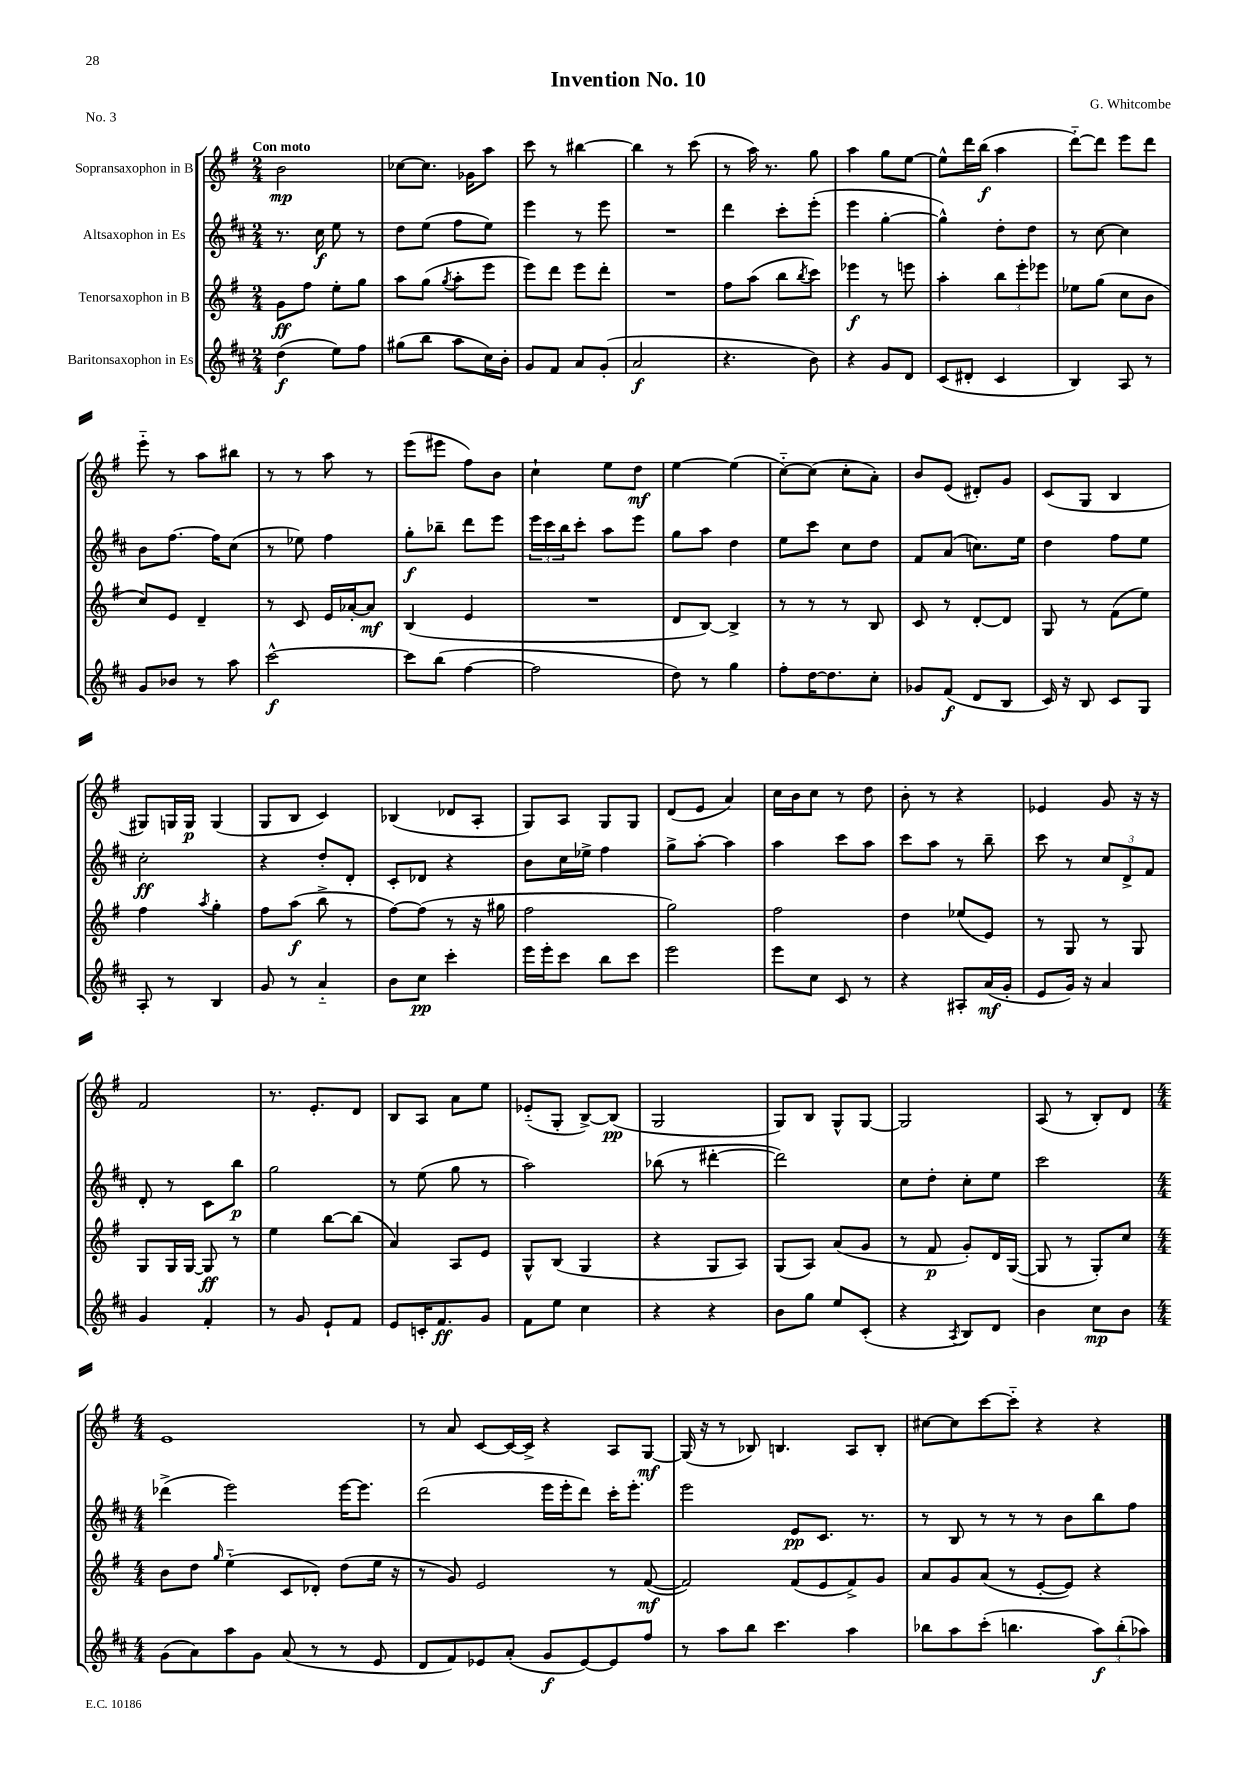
\header { title = "Invention No. 10" composer = "G. Whitcombe" piece = "No. 3" }
<<
\new StaffGroup <<
\new Staff = "s0" \with { instrumentName = "Sopransaxophon in B" } {
    \clef treble \key g \major \numericTimeSignature \time 2/4 \tempo "Con moto"
    b'2\mp |
    ces''8~ ces''8. ges'16 a''8 |
    c'''8 r8 bis''4~ |
    bis''4 r8 c'''8( |
    r8 a''16) r8. g''8 |
    a''4 g''8 e''8~ |
    e''8-^ d'''16 b''16\f( a''4 |
    d'''8~-_) d'''8 e'''8 d'''8 |
    e'''8-_ r8 a''8 bis''8 |
    r8 r8 a''8 r8 |
    e'''8( eis'''8 fis''8) b'8 |
    c''4-! e''8 d''8\mf |
    e''4~ e''4( |
    c''8~-_) c''8( c''8-. a'8-.) |
    b'8 e'8( dis'8-.) g'8 |
    c'8( g8 b4 |
    gis8) g16 g16\p g4( |
    g8 b8 c'4) |
    bes4( des'8 a8-. |
    g8) a8 g8 g8 |
    d'8( e'8 a'4) |
    c''16 b'16 c''8 r8 d''8 |
    b'8-. r8 r4 |
    ees'4 g'8 r16 r16 |
    fis'2 |
    r8. e'8.-. d'8 |
    b8 a8 a'8 e''8 |
    ees'8-_( g8-. b8~->) b8\pp( |
    g2 |
    g8) b8 g8-^ g8~ |
    g2 |
    a8( r8 b8-.) d'8 |
    \numericTimeSignature \time 4/4 e'1 |
    r8 a'8 c'8~ c'16~ c'16-> r4 a8 g8~\mf |
    g16( r16 r8 bes8) b4. a8 b8-. |
    cis''8~ cis''8 c'''8~ c'''8-_ r4 r4 \bar "|." |
}
\new Staff = "s1" \with { instrumentName = "Altsaxophon in Es" } {
    \clef treble \key d \major \numericTimeSignature \time 2/4
    r8. cis''16\f e''8 r8 |
    d''8 e''8( fis''8 e''8) |
    e'''4 r8 e'''8 |
    R2 |
    d'''4 cis'''8-. e'''8-.( |
    e'''4 g''4~-. |
    g''4-^) d''8-. d''8 |
    r8 cis''8~ cis''4 |
    b'8 fis''8.~ fis''16 cis''8( |
    r8 ees''8) fis''4 |
    g''8-.\f bes''8-- d'''8 e'''8 |
    \tuplet 3/2 { e'''16 cis'''16 b''16 } cis'''8-. a''8 e'''8 |
    g''8 a''8 d''4 |
    e''8 cis'''8 cis''8 d''8 |
    fis'8 a'8( c''8.) e''16 |
    d''4 fis''8 e''8 |
    cis''2-.\ff |
    r4 d''8-. d'8-. |
    cis'8-. des'8 r4 |
    b'8 cis''16 ees''16-> fis''4 |
    g''8-> a''8~-. a''4 |
    a''4 cis'''8 a''8 |
    cis'''8 a''8 r8 b''8-- |
    cis'''8 r8 \tuplet 3/2 { cis''8 d'8-> fis'8 } |
    d'8-. r8 cis'8 b''8\p |
    g''2 |
    r8 e''8( g''8 r8 |
    a''2) |
    bes''8( r8 dis'''4~-. |
    dis'''2) |
    cis''8 d''8-. cis''8-. e''8 |
    cis'''2 |
    \numericTimeSignature \time 4/4 des'''4->( e'''2) e'''16~ e'''8. |
    d'''2( e'''16 e'''16-. d'''8) cis'''16-. e'''8.-. |
    e'''2 e'8\pp cis'8. r8. |
    r8 b8 r8 r8 r8 b'8 b''8 fis''8 \bar "|." |
}
\new Staff = "s2" \with { instrumentName = "Tenorsaxophon in B" } {
    \clef treble \key g \major \numericTimeSignature \time 2/4
    g'8\ff fis''8 e''8-. g''8 |
    a''8 g''8( \acciaccatura { g''8 } a''8-. e'''8 |
    e'''8) d'''8 e'''8 d'''8-. |
    R2 |
    fis''8 a''8( b''8 \acciaccatura { b''8 } c'''8) |
    ees'''4\f r8 e'''8 |
    a''4-. \tuplet 3/2 { b''8 e'''8-. ees'''8 } |
    ees''8 g''8( c''8 b'8 |
    c''8) e'8 d'4-- |
    r8 c'8 e'16 aes'16~-. aes'8\mf |
    b4( e'4 |
    R2 |
    d'8 b8~) b4-> |
    r8 r8 r8 b8 |
    c'8 r8 d'8~-. d'8 |
    g8 r8 fis'8( e''8) |
    fis''4 \acciaccatura { a''8 } g''4-. |
    fis''8 a''8\f( b''8-> r8 |
    fis''8~) fis''8( r8 r16 gis''16 |
    fis''2 |
    g''2) |
    fis''2 |
    d''4 ees''8( e'8) |
    r8 g8 r8 g8 |
    g8 g16 g16~ g8\ff r8 |
    e''4 b''8~ b''8( |
    a'4) a8 e'8 |
    g8-^ b8( g4 |
    r4 g8 a8) |
    g8( a8) a'8( g'8 |
    r8 fis'8\p g'8-.) d'16 g16~( |
    g8 r8 g8-.) c''8 |
    \numericTimeSignature \time 4/4 b'8 d''8 \grace { g''16 } e''4-_( c'8 des'8-.) d''8( e''16 r16 |
    r8 g'8) e'2 r8 fis'8~\mf( |
    fis'2) fis'8( e'8 fis'8->) g'8 |
    a'8 g'8 a'8( r8 e'8~-. e'8) r4 \bar "|." |
}
\new Staff = "s3" \with { instrumentName = "Baritonsaxophon in Es" } {
    \clef treble \key d \major \numericTimeSignature \time 2/4
    d''4\f( e''8) fis''8 |
    gis''8( b''8 a''8 cis''16) b'16-. |
    g'8 fis'8 a'8 g'8-.( |
    a'2\f |
    r4. b'8) |
    r4 g'8 d'8 |
    cis'8( dis'8-. cis'4 |
    b4) a8 r8 |
    g'8 bes'8 r8 a''8 |
    cis'''2~-^\f |
    cis'''8 b''8( fis''4~ |
    fis''2 |
    d''8) r8 g''4 |
    fis''8-. d''16~ d''8. cis''8-. |
    ges'8 fis'8\f( d'8 b8 |
    cis'16) r16 b8 cis'8 g8 |
    a8-. r8 b4 |
    g'8 r8 a'4-_ |
    b'8 cis''8\pp cis'''4-. |
    e'''16 e'''16-. cis'''8 b''8 cis'''8 |
    e'''2 |
    e'''8 cis''8 cis'8 r8 |
    r4 ais8-. a'16\mf( g'16-. |
    e'8 g'16) r16 a'4 |
    g'4 fis'4-. |
    r8 g'8 e'8-! fis'8 |
    e'8 c'16-. fis'8.\ff g'8 |
    fis'8 e''8 cis''4 |
    r4 r4 |
    b'8 g''8 e''8 cis'8-.( |
    r4 \acciaccatura { a8 } b8) d'8 |
    b'4 cis''8\mp b'8 |
    \numericTimeSignature \time 4/4 g'8( a'8) a''8 g'8 a'8( r8 r8 e'8 |
    d'8 fis'8) ees'8 a'8-.( g'8\f ees'8~) ees'8 fis''8 |
    r8 a''8 b''8 cis'''4. a''4 |
    bes''8 a''8 cis'''8-.( b''4. \tuplet 3/2 { a''8\f) b''8-.( aes''8) } \bar "|." |
}
>>
>>
\layout { \context { \Score \remove "Bar_number_engraver" } }
